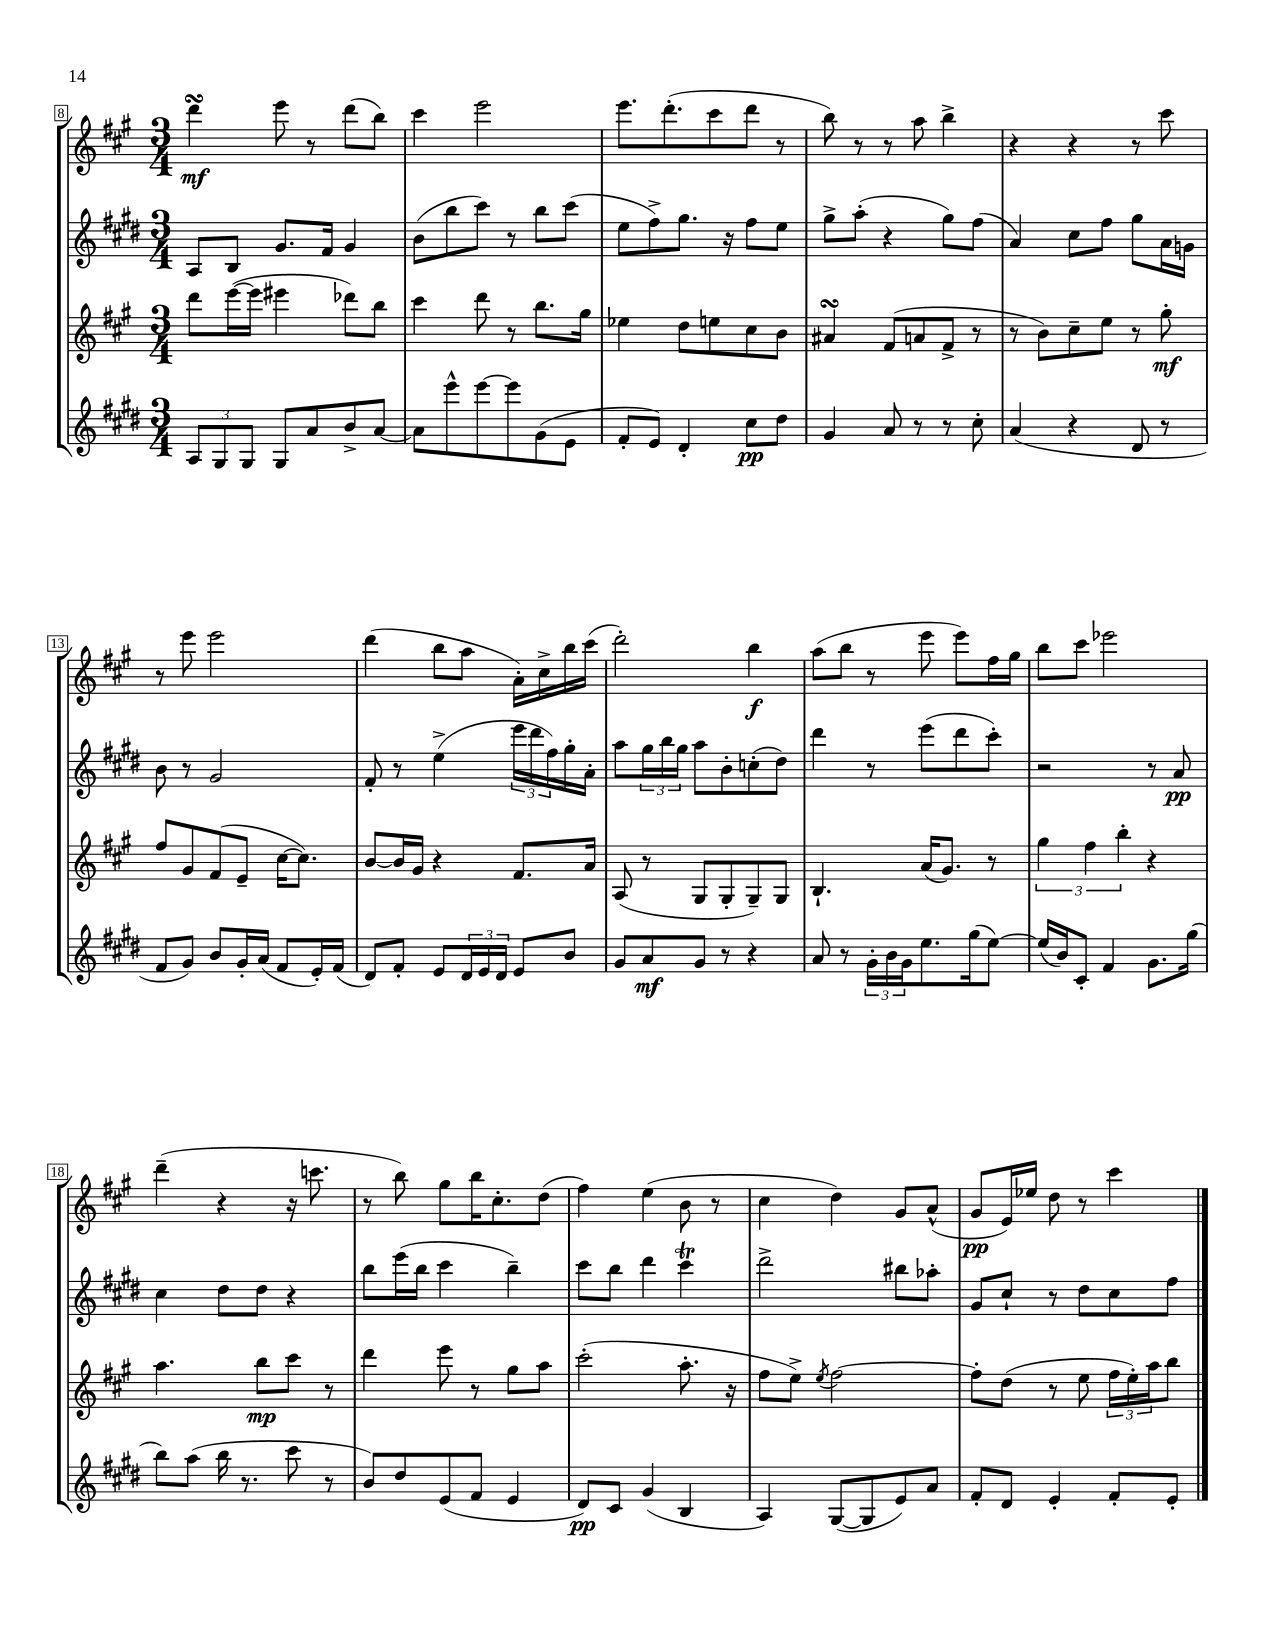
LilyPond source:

<<
\new StaffGroup <<
\new Staff = "s0" {
    \clef treble \key a \major \numericTimeSignature \time 3/4
    d'''4\turn\mf e'''8 r8 d'''8( b''8) |
    cis'''4 e'''2 |
    e'''8. d'''8.-.( cis'''8 d'''8 r8 |
    b''8) r8 r8 a''8 b''4-> |
    r4 r4 r8 cis'''8 |
    r8 e'''8 e'''2 |
    d'''4( b''8 a''8 a'16-.) cis''16-> b''16 cis'''16( |
    d'''2-.) b''4\f |
    a''8( b''8 r8 e'''8 e'''8) fis''16 gis''16 |
    b''8 cis'''8 ees'''2 |
    d'''4--( r4 r16 c'''8. |
    r8 b''8) gis''8 b''16 cis''8.-. d''8( |
    fis''4) e''4( b'8 r8 |
    cis''4 d''4) gis'8 a'8-^( |
    gis'8\pp e'16) ees''16 d''8 r8 cis'''4 \bar "|." |
}
\new Staff = "s1" {
    \clef treble \key e \major \numericTimeSignature \time 3/4
    a8 b8 gis'8. fis'16 gis'4 |
    b'8( b''8 cis'''8) r8 b''8 cis'''8( |
    e''8 fis''8->) gis''8. r16 fis''8 e''8 |
    gis''8-> a''8-.( r4 gis''8) fis''8( |
    a'4) cis''8 fis''8 gis''8 a'16 g'16 |
    b'8 r8 gis'2 |
    fis'8-. r8 e''4->( \tuplet 3/2 { e'''16 dis'''16 fis''16) } gis''16-. a'16-. |
    a''8 \tuplet 3/2 { gis''16 b''16 gis''16 } a''8 b'8-. c''8-.( dis''8) |
    dis'''4 r8 e'''8( dis'''8 cis'''8-.) |
    r2 r8 a'8\pp |
    cis''4 dis''8 dis''8 r4 |
    b''8 e'''16( b''16 cis'''4 b''4--) |
    cis'''8 b''8 dis'''4 cis'''4\trill |
    dis'''2-> bis''8 aes''8-. |
    gis'8 cis''8-! r8 dis''8 cis''8 fis''8 \bar "|." |
}
\new Staff = "s2" {
    \clef treble \key a \major \numericTimeSignature \time 3/4
    d'''8 e'''16~( e'''16 eis'''4 des'''8) b''8 |
    cis'''4 d'''8 r8 b''8. gis''16 |
    ees''4 d''8 e''8 cis''8 b'8 |
    ais'4\turn fis'8( a'8 fis'8-> r8 |
    r8 b'8) cis''8-- e''8 r8 gis''8-.\mf |
    fis''8 gis'8 fis'8( e'8-- cis''16~ cis''8.) |
    b'8~ b'16 gis'16 r4 fis'8. a'16 |
    a8( r8 gis8 gis8-. gis8--) gis8 |
    b4.-! a'16( gis'8.) r8 |
    \tuplet 3/2 { gis''4 fis''4 b''4-. } r4 |
    a''4. b''8\mp cis'''8 r8 |
    d'''4 e'''8 r8 gis''8 a''8 |
    cis'''2-.( a''8.-. r16 |
    fis''8 e''8->) \acciaccatura { e''8 } fis''2~ |
    fis''8-. d''8( r8 e''8 \tuplet 3/2 { fis''16 e''16-.) a''16 } b''8 \bar "|." |
}
\new Staff = "s3" {
    \clef treble \key e \major \numericTimeSignature \time 3/4
    \tuplet 3/2 { a8 gis8 gis8 } gis8 a'8 b'8-> a'8~ |
    a'8 e'''8-^ e'''8~ e'''8 gis'8( e'8 |
    fis'8-. e'8) dis'4-. cis''8\pp dis''8 |
    gis'4 a'8 r8 r8 cis''8-. |
    a'4( r4 dis'8 r8 |
    fis'8 gis'8) b'8 gis'16-. a'16( fis'8 e'16-.) fis'16( |
    dis'8) fis'8-. e'8 \tuplet 3/2 { dis'16 e'16 dis'16 } e'8 b'8 |
    gis'8 a'8\mf gis'8 r8 r4 |
    a'8 r8 \tuplet 3/2 { gis'16-. b'16 gis'16 } e''8. gis''16( e''8~) |
    e''16( b'16) cis'8-. fis'4 gis'8. gis''16( |
    b''8) a''8( b''16 r8. cis'''8 r8 |
    b'8) dis''8 e'8( fis'8 e'4 |
    dis'8\pp) cis'8 gis'4( b4 |
    a4) gis8~( gis8 e'8) a'8 |
    fis'8-. dis'8 e'4-. fis'8-. e'8-. \bar "|." |
}
>>
>>
\layout { \context { \Score currentBarNumber = #8 \override BarNumber.stencil = #(make-stencil-boxer 0.1 0.3 ly:text-interface::print) } }
